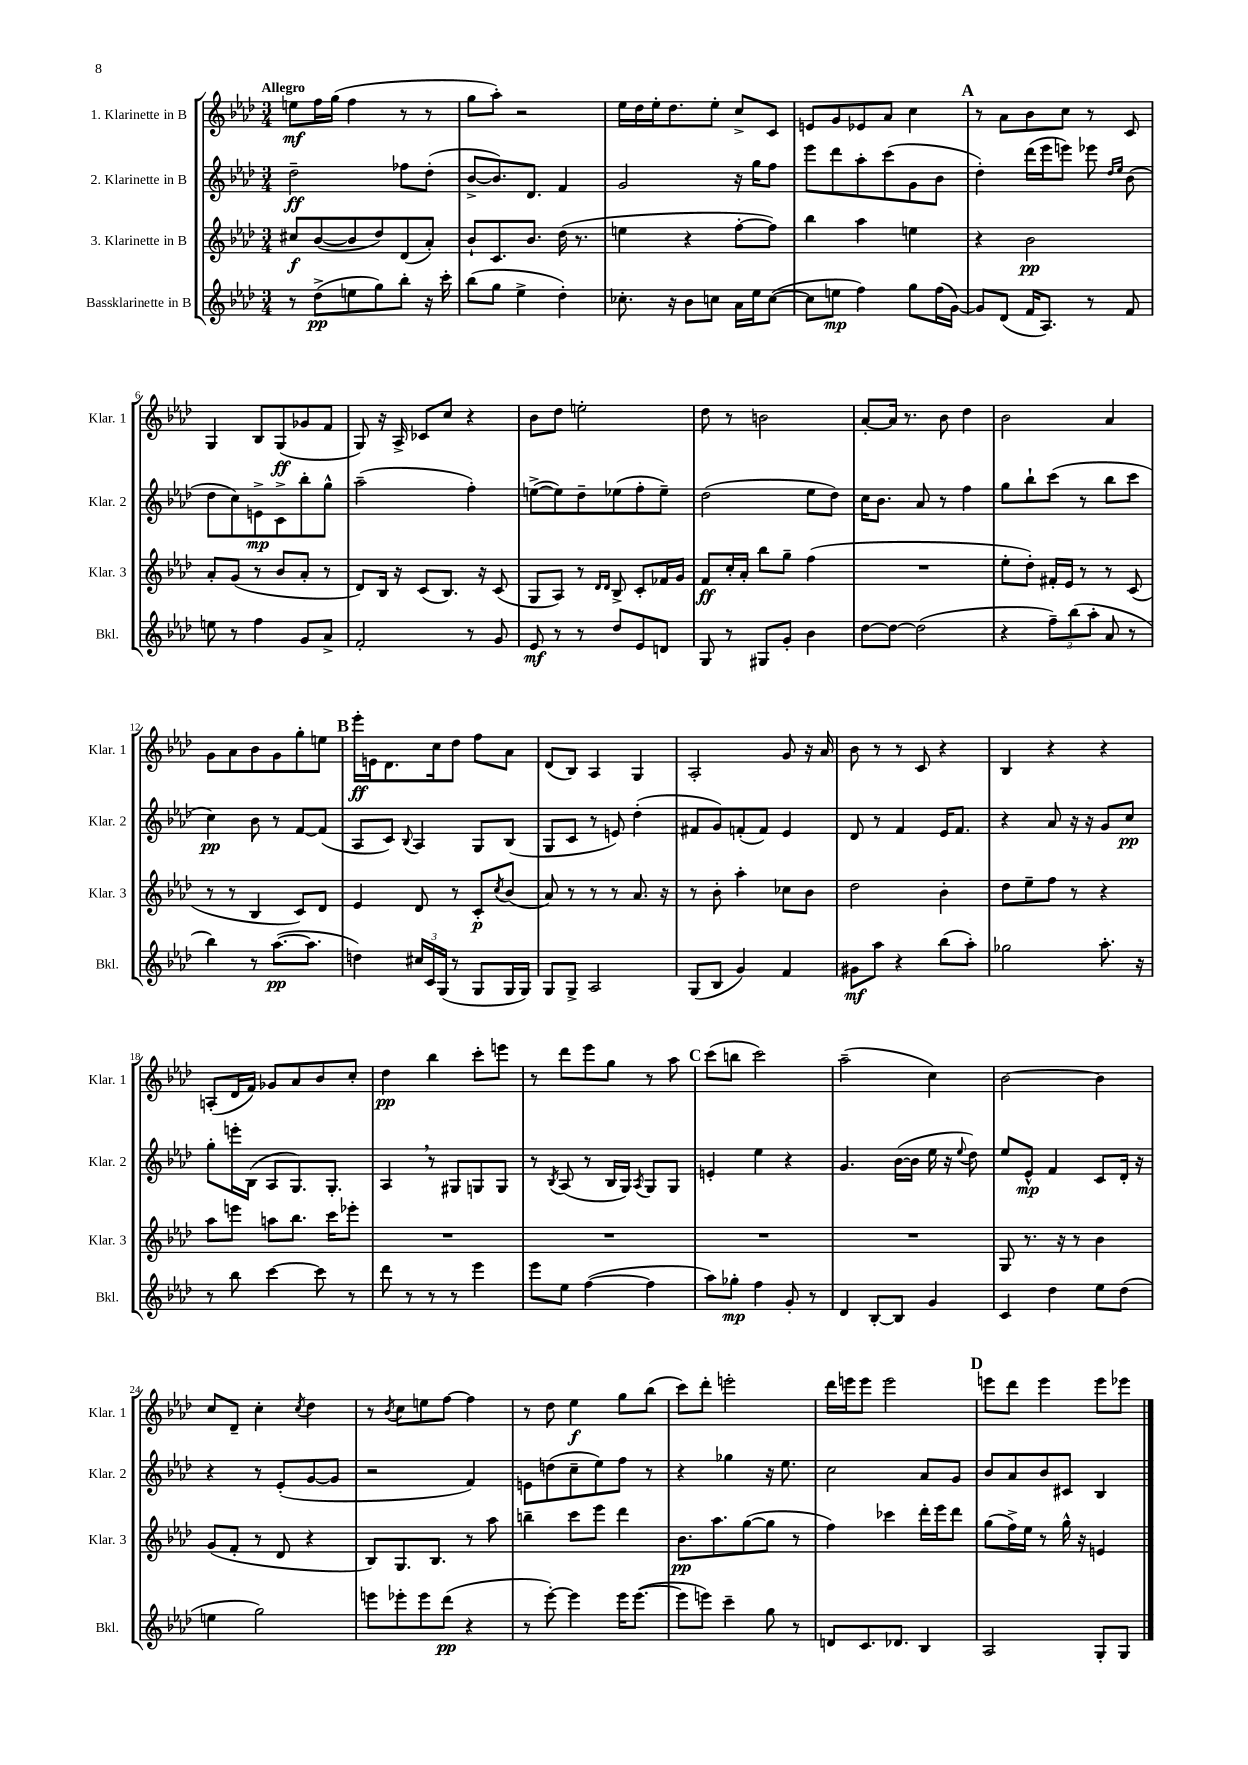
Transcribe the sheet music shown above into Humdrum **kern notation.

**kern	**kern	**kern	**kern
*staff4	*staff3	*staff2	*staff1
*clefG2	*clefG2	*clefG2	*clefG2
*k[b-e-a-d-]	*k[b-e-a-d-]	*k[b-e-a-d-]	*k[b-e-a-d-]
*M3/4	*M3/4	*M3/4	*M3/4
8r	8cc#	2dd-~	8ee
(8dd-^	([8b-	.	16ff
.	.	.	(16gg
8ee	8b-]	.	4ff
8gg)	8dd-)	.	.
8bb-'	(8d-	8ff-	8r
16r	8a-')	(8dd-'	8r
16ccc'	.	.	.
=	=	=	=
(8bb-	8b-`	[8b-^	8gg
8gg	8.c	8.b-])	8aa-')
4ee-^	.	.	2r
.	8.b-	8.d-	.
4dd-')	(16dd-	4f	.
.	8.r	.	.
=	=	=	=
8.cc-'	4ee	2g	16ee-
.	.	.	16dd-
.	.	.	16ee-'
16r	.	.	8.dd-
8b-	4r	.	.
8cc	.	.	8ee-'
16a-	[8ff'	16r	8cc^
16ee-	.	16gg	.
([8cc	8ff])	8ff	8c
=	=	=	=
8cc]	4bb-	8eee-	8e
8ee	.	8ddd-	8g
4ff)	4aa-	8aa-'	8e-
.	.	(8ccc	8a-
8gg	4ee	8g	4cc
(16ff	.	8b-	.
[16g)	.	.	.
=	=	=	=
8g]	4r	4dd-')	8r
(8d-	.	.	8a-
16f	2b-	(16ddd-	8b-
8.A-)	.	16eee-	.
.	.	8eee)	8cc
8r	.	8eee-	8r
.	.	16qqdd-	.
.	.	16qqee-	.
8f	.	(8b-	8c
=	=	=	=
8ee	8a-'	8dd-	4G
8r	(8g	8cc)	.
4ff	8r	8e^	8B-
.	8b-	8c^	(8G
8g	8a-'	8bb-'	8g-
8a-^	8r	8gg^^	8f
=	=	=	=
2f'	8d-)	(2aa-~	8G)
.	16B-	.	16r
.	16r	.	16A-^
.	(8c	.	8c-
.	8.B-)	.	8cc
8r	.	4ff')	4r
.	16r	.	.
8g	(8c	.	.
=	=	=	=
8e-	8G	([8ee^	8b-
8r	8A-)	8ee])	8dd-
8r	8r	8dd-~	2ee'
.	16qqd-	.	.
.	16qqd-	.	.
8dd-	8B-^	(8ee-	.
8e-	8c'	8ff'	.
8d	16f-	8ee-~)	.
.	16g	.	.
=	=	=	=
8G	8f	(2dd-	8dd-
8r	16cc'	.	8r
.	16a-'	.	.
8G#	8bb-	.	2b
8g'	8gg~	.	.
4b-	(4ff	8ee-	.
.	.	8dd-)	.
=	=	=	=
[8dd-	2.r	16cc	[8a-'
.	.	8.b-	.
8dd-_	.	.	16a-]
.	.	.	8.r
(2dd-]	.	8a-	.
.	.	8r	8b-
.	.	4ff	4dd-
=	=	=	=
4r	8ee-'	8gg	2b-
.	8dd-')	8bb-`	.
12ff~)	16f#'	(8ccc	.
.	16e-	.	.
(12bb-	.	.	.
.	8r	8r	.
12aa-'	.	.	.
8a-	8r	8bb-	4a-
8r	(8c	8ccc	.
=	=	=	=
4bb-)	8r	4cc)	8g
.	8r	.	8a-
8r	4B-	8b-	8b-
([8.aa-	.	8r	8g
.	8c)	[8f	8gg'
8.aa-]	.	.	.
.	8d-	(8f]	8ee
=	=	=	=
4dd)	4e-	8A-	16eee-'
.	.	.	16e
.	.	8c)	8.d-
.	.	8qqB-	.
24cc#	8d-	4A-	.
24c	.	.	.
.	.	.	16cc
(24G	.	.	.
8r	8r	.	8dd-
8G	8c'	8G	8ff
.	8qcc	.	.
16G	(8b-	(8B-	8a-
16G)	.	.	.
=	=	=	=
8G	8a-)	8G	(8d-
8G^	8r	8c	8B-)
2A-	8r	8r	4A-
.	8r	8e)	.
.	8.a-	(4dd-'	4G
.	16r	.	.
=	=	=	=
(8G	8r	8f#	2A-'
8B-	8b-'	8g)	.
4g)	4aa-'	(8f'	.
.	.	8f)	.
4f	8cc-	4e-	8g
.	8b-	.	16r
.	.	.	16a-
=	=	=	=
8g#	2dd-	8d-	8b-
8aa-	.	8r	8r
4r	.	4f	8r
.	.	.	8c
(8bb-	4b-'	16e-	4r
.	.	8.f	.
8aa-')	.	.	.
=	=	=	=
2gg-	8dd-	4r	4B-
.	8ee-~	.	.
.	8ff	8a-	4r
.	8r	16r	.
.	.	16r	.
8.aa-'	4r	8g	4r
.	.	8cc	.
16r	.	.	.
=	=	=	=
8r	8aa-	8gg'	(8A'
8bb-	8eee	16eee'	16d-
.	.	(16B-	16f)
[4ccc	8aa	8A-	8g-
.	8.bb-	8.G)	8a-
8ccc]	.	.	8b-
.	16ccc	8.G'	.
8r	8eee-'	.	8cc'
=	=	=	=
8ddd-	2.r	4A-	4dd-
8r	.	.	.
8r	.	8r	4bb-
8r	.	8G#	.
4eee-	.	8G	8ccc'
.	.	8G	8eee
=	=	=	=
8eee-	2.r	8r	8r
.	.	8qB-	.
8ee-	.	(8A-	8ddd-
([4ff	.	8r	8eee-
.	.	16B-	8gg
.	.	16G)	.
.	.	8qA-	.
4ff]	.	8G	8r
.	.	8G	8aa-
=	=	=	=
8aa-)	2.r	4e'	(8ccc
8gg-'	.	.	8bb
4ff	.	4ee-	2ccc)
8g'	.	4r	.
8r	.	.	.
=	=	=	=
4d-	2.r	4.g	(2aa-~
[8B-'	.	.	.
8B-]	.	([16b-	.
.	.	16b-]	.
4g	.	16ee-	4cc)
.	.	16r	.
.	.	8qqee-	.
.	.	8dd-)	.
=	=	=	=
4c	8G	8ee-	[2b-
.	8.r	8e-^^	.
4dd-	.	4f	.
.	16r	.	.
.	8r	.	.
8ee-	4b-	8c	4b-]
(8dd-	.	16d-'	.
.	.	16r	.
=	=	=	=
4ee	(8g	4r	8cc
.	8f'	.	8d-~
2gg)	8r	8r	4cc'
.	8d-	(8e-'	.
.	.	.	8qcc
.	4r	[8g	4dd-
.	.	8g]	.
=	=	=	=
8eee	8B-)	2r	8r
.	.	.	8qb-
8eee-'	8.G	.	8cc
8eee-	.	.	8ee
.	8.B-	.	.
(8ddd-	.	.	[8ff
4r	8r	4f)	4ff]
.	8aa-	.	.
=	=	=	=
8r	4bb~	8e	8r
[8eee-')	.	(8dd	8dd-
4eee-]	8ccc	8cc~	4ee-
.	8eee-	8ee-)	.
16eee-	4ddd-	8ff	8gg
([8.eee-	.	.	.
.	.	8r	(8bb-
=	=	=	=
8eee-]	8.b-	4r	8ccc)
8eee)	.	.	8ddd-'
.	8.aa-	.	.
4ccc~	.	4gg-	2eee'
.	([8gg	.	.
8gg	8gg]	16r	.
.	.	8.ee-	.
8r	8r	.	.
=	=	=	=
8d	4ff)	2cc	16ddd-
.	.	.	16eee
8.c	.	.	8eee
.	4ccc-	.	2eee
8.d-	.	.	.
4B-	16ddd-'	8a-	.
.	16eee-	.	.
.	8ddd-	8g	.
=	=	=	=
2A-	(8gg	8b-	8eee
.	16ff^)	8a-	8ddd-
.	16ee-	.	.
.	8r	8b-	4eee
.	16gg^^	8c#	.
.	16r	.	.
8G'	4e	4B-	8eee
8G	.	.	8eee-
==	==	==	==
*-	*-	*-	*-
